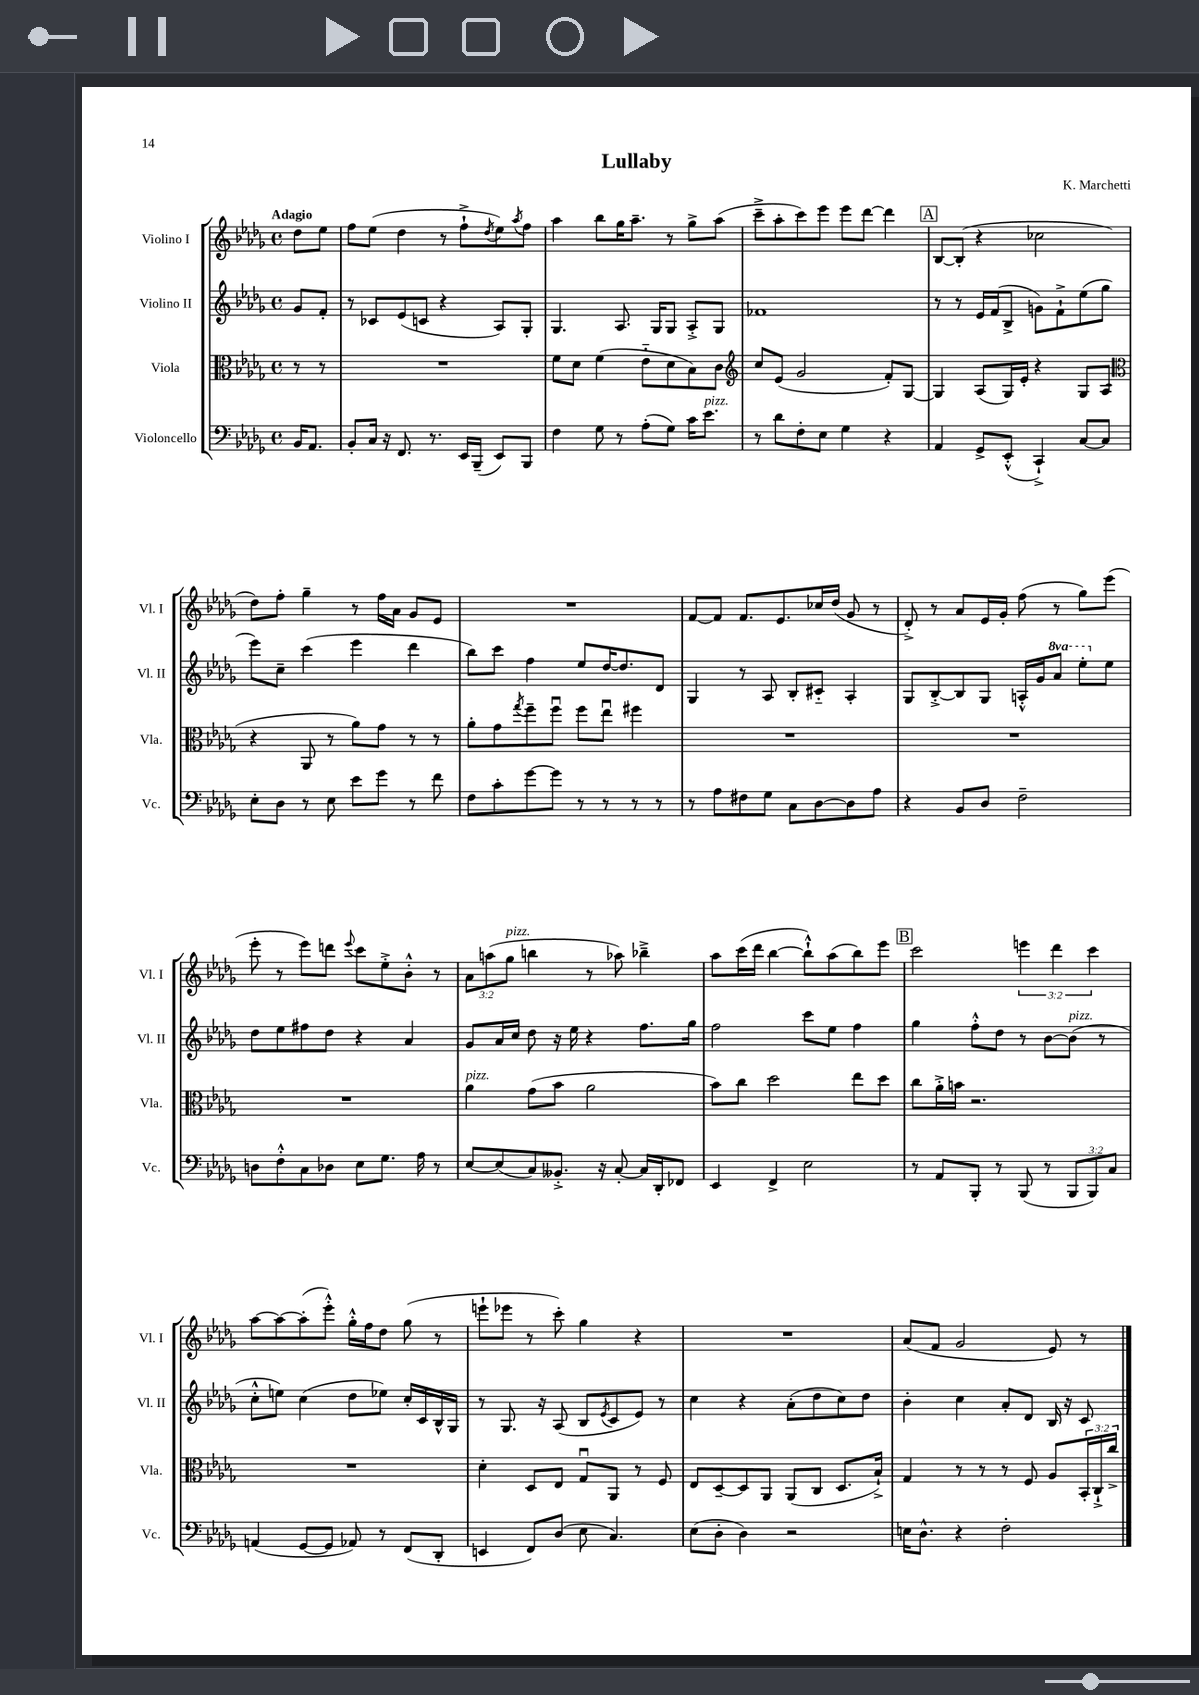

**kern	**kern	**kern	**kern
*staff4	*staff3	*staff2	*staff1
*clefF4	*clefC3	*clefG2	*clefG2
*k[b-e-a-d-g-]	*k[b-e-a-d-g-]	*k[b-e-a-d-g-]	*k[b-e-a-d-g-]
*M4/4	*M4/4	*M4/4	*M4/4
*met(c)	*met(c)	*met(c)	*met(c)
16BB-	8r	8g-	8dd-
8.AA-	.	.	.
.	8r	8f'	8ee-
=	=	=	=
8BB-'	1r	8r	8ff
16C	.	8c-	(8ee-
16r	.	.	.
8.FF	.	(8e-	4dd-
.	.	8c	.
8.r	.	.	.
.	.	4r	8r
16EE-	.	.	8ff`^
(16BBB-~	.	.	.
.	.	.	8qdd-
8EE-)	.	8A-)	8ee-)
.	.	.	8qaa-
8BBB-	.	8G-'	8ff
=	=	=	=
4F	8f	4.G-	4aa-
.	8d-	.	.
8G-	(4f	.	8bb-
8r	.	8.A-	16gg-
.	.	.	8.aa-~
(8A-'	8e-'~	.	.
.	.	16G-	.
8G-)	8d-	8G-	8r
16c	8B-)	8A-'^	8gg-^
8.e-	.	.	.
.	8c	8G-	(8aa-
=	=	=	=
*	*clefG2	*	*
8r	8cc	1f-	8ccc~^
8d-	(8e-	.	8aa-'
8F'	2g-	.	8ccc)
8E-	.	.	8eee-
4G-	.	.	8eee-
.	.	.	[8ddd-
4r	8f')	.	4ddd-]
.	[8G-	.	.
=	=	=	=
4AA-	4G-]	8r	[8B-
.	.	8r	(8B-']
8GG-^	(8A-	16e-	4r
.	.	(16f	.
(8EE-'^^	16G-)	8B-^	.
.	16e-'	.	.
4CC`^)	4r	8g)	2cc-
.	.	8f`^	.
[8C	8G-	(8ee-	.
8C]	(8A-	8gg-	.
=	=	=	=
*	*clefC3	*	*
8E-'	4r	8eee-)	8dd-)
8D-	.	8cc~	8ff'
8r	8AA-	(4ccc	4gg-~
8E-	8r	.	.
8e-	8a-)	4eee-	8r
8g-	8g-	.	16ff
.	.	.	16a-
8r	8r	4ddd-	8g-
8f	8r	.	8e-
=	=	=	=
8F	8a-'	8bb-)	1r
8c'	8g-	8ccc	.
.	8qgg-	.	.
[8g-	8ff~	4ff	.
8g-]	8ffu	.	.
8r	8ff	8ee-	.
8r	8ee-u	[16dd-	.
.	.	8.dd-]	.
8r	4ff#	.	.
8r	.	8d-	.
=	=	=	=
8r	1r	4G-	[8f
8A-	.	.	8f]
8F#	.	8r	8.f
8G-	.	8A-	.
.	.	.	8.e-
8C	.	8B-'	.
[8D-	.	8c#'~	16cc-
.	.	.	(16dd-
8D-]	.	4A-'	8g-
8A-	.	.	8r
=	=	=	=
4r	1r	8G-	8d-'^)
.	.	[8B-'^	8r
8BB-	.	8B-]	8a-
8D-	.	8G-	16e-
.	.	.	16g-'
2F~	.	16A'^^	(8ff
.	.	16g-	.
.	.	8aa-	8r
.	.	8eee-'	8gg-)
.	.	8ee-	(8eee-
=	=	=	=
8D	1r	8dd-	8eee-'
8F'^^	.	8ee-	8r
8C	.	8ff#	8eee-)
8D-	.	8dd-	8ddd
.	.	.	8qqeee-
8E-	.	4r	8ccc
8.G-	.	.	8ee-'^
.	.	4a-	8b-'^^
16A-	.	.	.
8r	.	.	8r
=	=	=	=
[8E-	4a-	8g-	12a-
.	.	.	(12aa
(8E-]	.	16a-	.
.	.	.	12gg-
.	.	16cc	.
8C)	(8g-	8dd-	4bb
8.BB--'^	8b-	16r	.
.	.	16ee-	.
.	2a-	4r	8r
16r	.	.	.
[8C'	.	.	8aa-)
16C]	.	8.ff	4bb-~^
16DD-'	.	.	.
8FF-	.	.	.
.	.	16gg-	.
=	=	=	=
4EE-	8b-)	2ff	8aa-
.	8cc	.	(16ccc
.	.	.	16ddd-
4FF^	2dd-	.	[4bb-
2E-	.	8ccc	8bb-`^^])
.	.	8ee-	(8aa-
.	8ee-	4ff	8bb-)
.	8dd-	.	8eee-
=	=	=	=
8r	8cc	4gg-	2ccc
8AA-	16a-'^	.	.
.	16b	.	.
8BBB-'	2.r	8ff'^^	.
8r	.	8dd-	.
(8BBB-	.	8r	6eee
8r	.	[8b-	.
.	.	.	6ddd-
12BBB-	.	(8b-]	.
12BBB-)	.	.	6ccc
.	.	8r	.
12C	.	.	.
=	=	=	=
(4AA	1r	8cc'^^	[8aa-
.	.	8ee)	8aa-_
[8GG-	.	(4cc	(8aa-']
8GG-]	.	.	8eee-'^^)
8AA-)	.	8dd-	16gg-'^^
.	.	.	16ff
8r	.	8ee-)	8dd-
(8FF	.	16cc'	(8gg-
.	.	16c	.
8DD-'	.	16B-^^	8r
.	.	16G-	.
=	=	=	=
4EE	4d-'	8r	8eee`
.	.	8.G-	8eee-
8FF)	8D-	.	8r
.	.	16r	.
(8D-	8E-	(8A-	8ccc')
8E-	8G-u	8B-	4gg-
.	.	8qe-	.
4.C)	8AA-	8c	.
.	8r	8e-)	4r
.	8F	8r	.
=	=	=	=
(8E-	8E-	4cc	1r
8D-'	[8D-~	.	.
4D-)	8D-]	4r	.
.	8AA-	.	.
2r	(8AA-	(8a-'	.
.	8C	8dd-	.
.	8.D-	8cc)	.
.	.	8dd-	.
.	16B-`^)	.	.
=	=	=	=
16E	4G-	4b-'	(8a-
8.D-^^	.	.	.
.	.	.	8f
4r	8r	4cc	2g-
.	8r	.	.
2F'	8r	8a-'	.
.	8F	8d-	.
.	8A-	16B-	8e-)
.	.	16r	.
.	24BB-'	8c	8r
.	24C`^	.	.
.	24cc^	.	.
==	==	==	==
*-	*-	*-	*-
